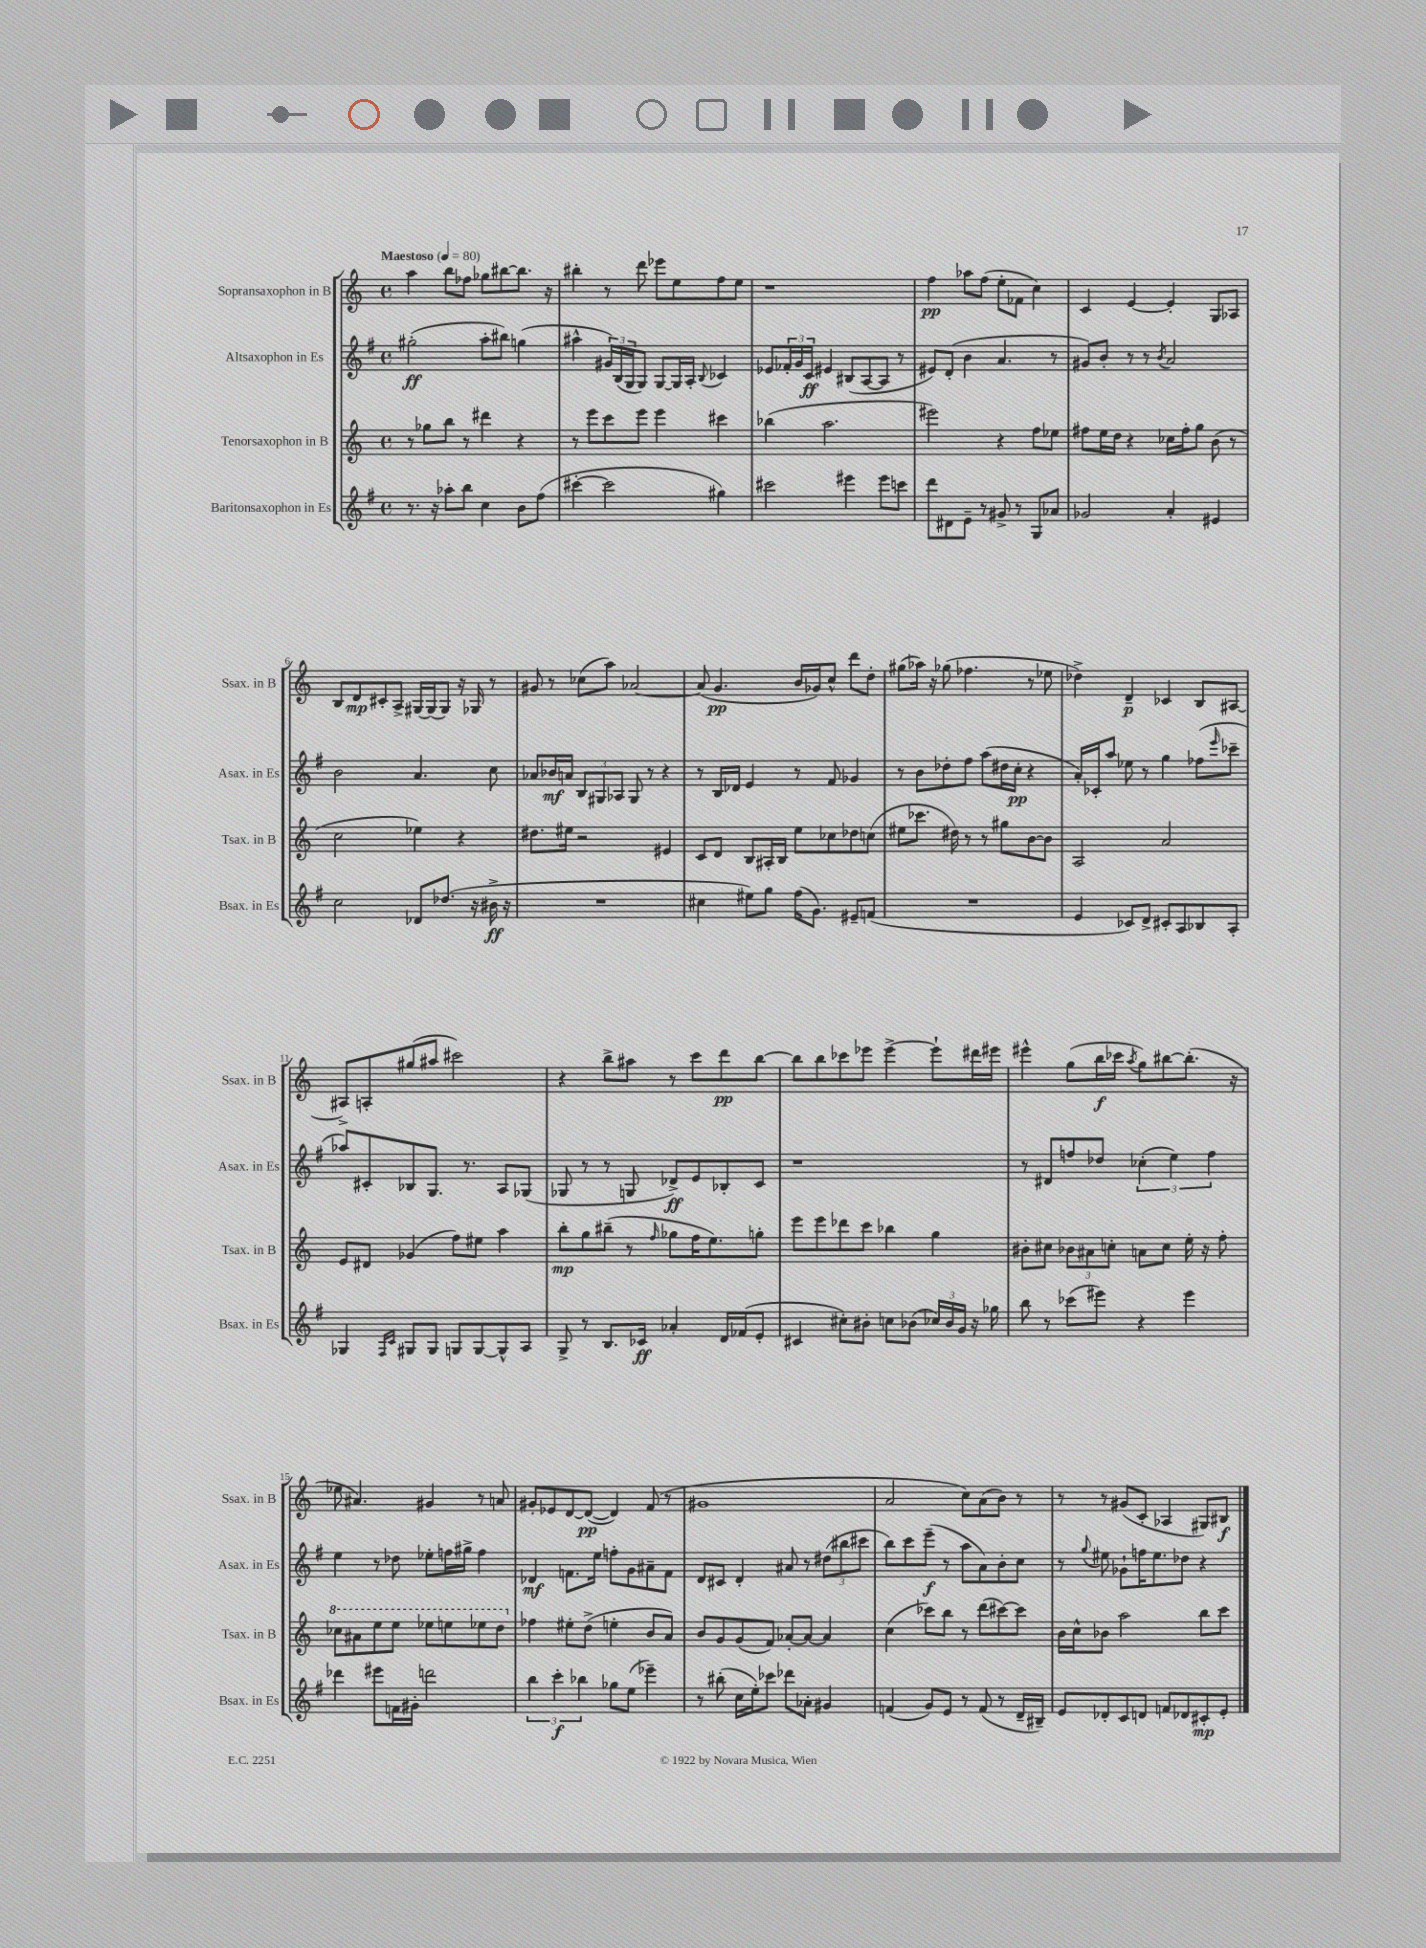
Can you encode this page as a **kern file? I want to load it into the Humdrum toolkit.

**kern	**kern	**kern	**kern
*staff4	*staff3	*staff2	*staff1
*clefG2	*clefG2	*clefG2	*clefG2
*k[f#]	*k[]	*k[f#]	*k[]
*M4/4	*M4/4	*M4/4	*M4/4
*met(c)	*met(c)	*met(c)	*met(c)
*MM80	*MM80	*MM80	*MM80
8.r	8r	(2gg#'\	4aa\
.	8gg-\L	.	.
16r	.	.	.
8aa-'\L	8bb\J	.	8bb\L
8bb\J	8r	.	8ff-\J
4cc\	4ddd#\	8aa'\L	8gg-\L
.	.	8bb#\J)	[8bb#\
8b\L	4r	(4gg\	8.bb#\]J
(8ff#\J	.	.	.
.	.	.	16r
=	=	=	=
[4ccc#'\	8r	4aa#^^\	4bb#'\
.	8eee\L	.	.
2ccc#\]	8ccc\	24g#/LL)	8r
.	.	(24B/	.
.	.	24G/J	.
.	8eee\J	8G/J)	8ddd\
.	4eee\	[8G/L	8eee-\L
.	.	16G/]L	8ee\
.	.	16A'/JJ	.
.	.	8qqB/	.
4gg#\)	4ccc#\	4c-/	8ff\
.	.	.	8ee\J
=	=	=	=
2ccc#\	(4bb-\	8e-/L	1r
.	.	24f-'/L	.
.	.	24g/	.
.	.	24c/JJ	.
.	2.aa\	4e#/	.
4eee#\	.	(8B#/L	.
.	.	[8A/	.
8eee#\L	.	8A/]J	.
8ccc\J	.	8r	.
=	=	=	=
8ddd\L	2eee#\)	8e#/L)	4ff\
8d#\	.	(8d'/J	.
8e~\J	.	4b\	8aa-\L
8r	.	.	(8ff\J
8g#^/	4r	4.a/	8ee'\L
8r	.	.	8f-\J
8G/L	8ff\L	.	4cc\)
8a-/J	8ee-\J	8r	.
=	=	=	=
2g-/	8ff#\L	8g#/L)	4c/
.	16ee\L	8b'/J	.
.	16dd\JJ	.	.
.	4r	8r	[4e/
.	.	8r	.
.	.	8qb/	.
4a'/	16cc-\LL	2a/	4e'/]
.	16ff#'\J	.	.
.	8gg\J	.	.
4e#/	(8b\	.	8G/L
.	8r	.	8A-/J
=	=	=	=
2cc\	2cc\	2b\	8B/L
.	.	.	8d/
.	.	.	8c#'/
.	.	.	8A^/J
8d-/L	4ee-\)	4.a/	[16G#/LL
.	.	.	(16G#/]J
(8.dd-/J	.	.	8G#/J)
.	4r	.	16r
16r	.	.	16G-/
16b#^\	.	8cc\	8r
16r	.	.	.
=	=	=	=
1r	8.dd#\L	8a-/L	8g#/
.	.	16b-/L	8r
.	16ee#\Jk	16a/JJ	.
.	2r	12B/L	(8cc-\L
.	.	12G#/	.
.	.	.	8aa\J)
.	.	12A-/J	.
.	.	8G#/	[2a-/
.	.	8r	.
.	4e#/	4r	.
=	=	=	=
4cc#\	8c/L	8r	(8a-/]
.	8d/J	16B/LL	4.g/
.	.	16d-/JJ	.
8ee#\L)	8B/L	4e/	.
8gg\J	16A#'/L	.	.
.	16B/JJ	.	.
(16ff#\LK	8ee\L	8r	16b/LL
8.g\J)	.	.	16g-/J)
.	8cc-\	8f#/	8cc^^/J
8e#~/L	8dd-\	4g-/	8ddd\L
(8f/J	(8cc\J	.	8dd'\J
=	=	=	=
1r	8ee#\L	8r	(8gg#\L
.	8.ccc-\J	8b\L	16aa-\Jk)
.	.	.	16r
.	.	8dd-'\	(8gg-\
.	16dd#\)	.	.
.	8r	8ff#\J	4.ff-\
.	8r	(8aa\L	.
.	8gg#\L	16dd#\L	.
.	.	16cc'\JJ	.
.	[8b\	4r	8r
.	8b\]J	.	8ee-\
=	=	=	=
4e/	2A/	16a'/LL)	4dd-^\)
.	.	16c-'/J	.
.	.	8aa/J	.
8c-/L)	.	8ee-\	4d~/
8d^/J	.	8r	.
8c#'/L	2a/	4gg\	4c-/
8A/	.	.	.
8B-/	.	(8ff-\L	8B/L
.	.	16qqeee/	.
8A'/J	.	8ccc-~\J	[8A#/J
=	=	=	=
4G-/	8e/L	8aa-/L)	8A#^/]L
.	8d#/J	8c#'/	8A'/
16qqF#/LL	.	.	.
16qqc/JJ	.	.	.
8G#/L	(4g-/	8B-/	(8gg#/
8G#/J	.	8.G/J	8aa#/J
8G/L	8ff\L)	.	2ccc#\)
.	.	8.r	.
[8G/	8ee#\J	.	.
8G^^/]	4aa\	8A/L	.
8A/J	.	(8G-/J	.
=	=	=	=
8G^/	8bb'\L	8G-/	4r
8r	8gg\	8r	.
8.B/L	(8bb#~\J	8r	8bb^\L
.	8r	8G/	8aa#\J
16c-/Jk	.	.	.
.	16qqff/	.	.
4a-'/	8gg-\L	8d-^/L)	8r
.	16ff\K	8e/	8ccc\L
.	8.ee\)	.	.
16d/LL	.	8B-'/	8ddd\
(16f-/J	.	.	.
8e'/J	8gg'\J	8c/J	[8bb\J
=	=	=	=
4c#/	8eee\L	1r	8bb\]L
.	8eee\	.	8bb\
8cc#'\L)	8ddd-\	.	8ccc-\
8b#'\J	8ccc\J	.	8eee-\J
8cc\L	4bb-\	.	[4eee-^\
(8b-\J	.	.	.
24cc-/LL)	4gg\	.	8eee-`\]L
24b-/	.	.	.
24g/JJ	.	.	.
16r	.	.	16ddd#\L
16gg-\	.	.	16eee#\JJ
=	=	=	=
8bb\	8b#'\L	8r	4eee#^^\
8r	8cc#\J	8d#/L	.
(8ccc-\L	12b-\L	8ff/	(8gg\L
.	12a#\	.	.
8eee#\J)	.	8dd-/J	16bb\L
.	12cc'\J	.	.
.	.	.	16ccc-\JJ
.	.	.	8qaa/
4r	8a\L	(6cc-'\	8gg\L)
.	8cc\J	.	[8bb#\
.	.	6ee\)	.
4eee#\	16ee'\	.	(8.bb#'\]J
.	16r	.	.
.	.	6ff\	.
.	8ff'\	.	.
.	.	.	16r
=	=	=	=
4ddd-\	8ccc-\L	4ee\	8ee-\
.	8aa#\	.	4.a#/)
8eee#\L	8eee\	8r	.
16f\L	8eee\J	8dd-\	.
16g#'\JJ	.	.	.
2ddd\	8eee-\L	8ee-'\L	4g#/
.	8eee\	16ff\L	.
.	.	16gg#^\JJ	.
.	8eee-\	4ff\	8r
.	8ddd\J	.	8a/
=	=	=	=
6bb\	4ff-\	4d-/	8g#'/L
.	.	.	8e-/
6ccc'\	.	.	.
.	8ee#'\L	8.f\L	[8d/
6bb-\	.	.	.
.	(8dd^\J	.	(8d/_J
.	.	16ee\Jk	.
8gg-\L	4ee'\	8ff'\L	4d/])
(8ee\J	.	8g\	.
4eee-~\)	8b/L	8a#~\	(8f/
.	8a/J)	8f\J	8r
=	=	=	=
8r	8b/L	8d/L	1g#
(8bb#'\	8g/	8c#/J	.
16cc\LL	(8g/	4d'/	.
16ee'\J)	.	.	.
8ccc-\J	8f/J)	.	.
8ddd-\L	[8a-'/L	8a#/	.
8a-'\J	8a-/_J	8r	.
4g#/	4a-/]	(12dd#\L	.
.	.	12bb#\	.
.	.	12ccc#\J	.
=	=	=	=
(4f/	(4cc\	8bb\L)	2a/
.	.	8ccc\	.
8g/L)	8ccc-\L)	(8eee~\J	.
8e/J	8bb\J	8r	.
8r	8r	8aa\L	8cc\L)
(8f/	(8ddd\L	8a\)	(8a\
8r	[8ccc#\)	8b'\	8b\J)
16d~/LL	8ccc#\]J	8cc\J	8r
16B#~/JJ)	.	.	.
=	=	=	=
8e/L	16b\LL	8r	8r
.	16cc^^\J	.	.
.	.	8qqgg/	.
8d-'/	8b-\J	8ee#\	8r
8c/	2aa\	8g-`\L	(8g#/L
8d/J	.	16ff\K	8c'/J
.	.	8.ee#\	.
8f/L	.	.	4A-/
8d-/	.	8dd-\J	.
8c#'/	8bb\L	4r	8G#/L)
8e'/J	8ccc\J	.	8B#/J
==	==	==	==
*-	*-	*-	*-
